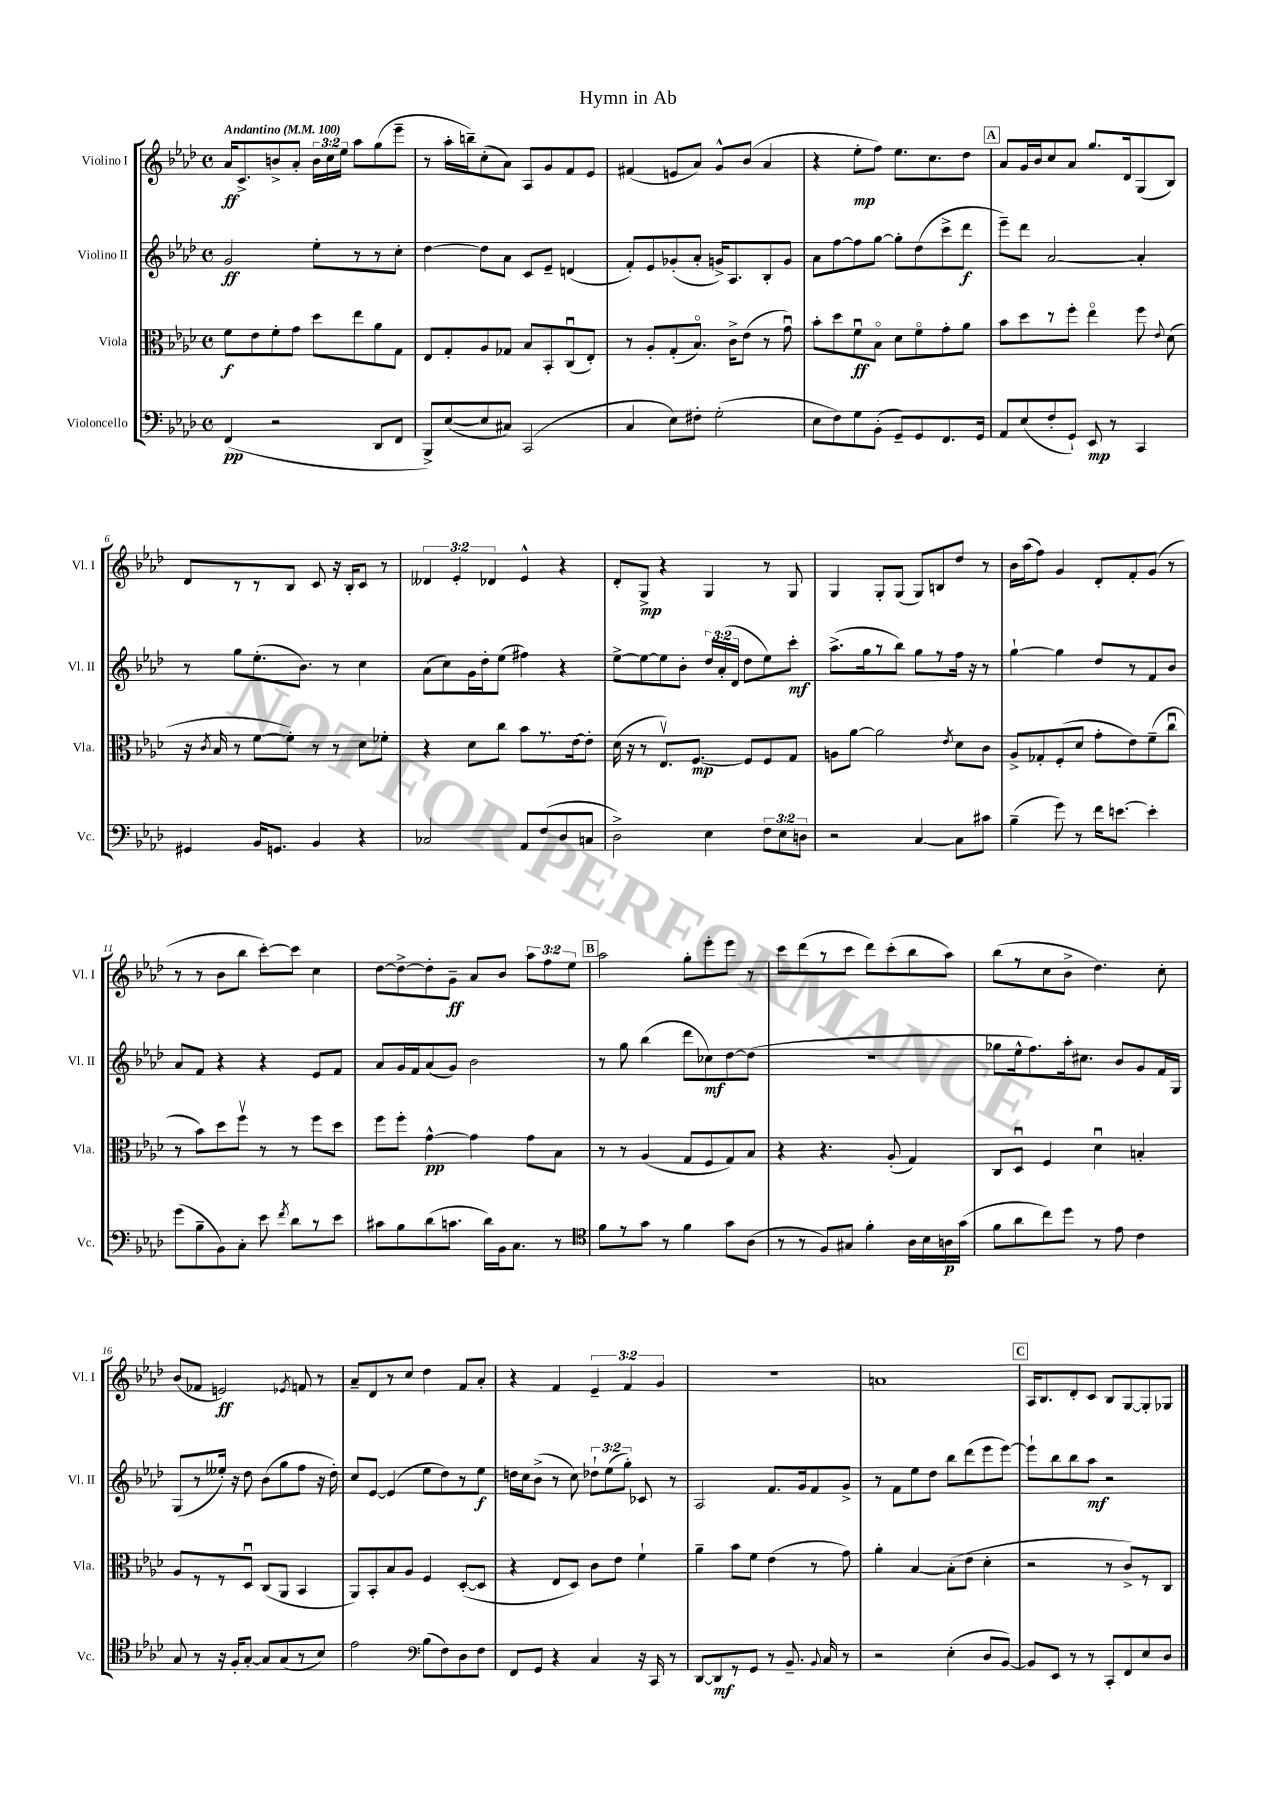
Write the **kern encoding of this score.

**kern	**kern	**kern	**kern
*staff4	*staff3	*staff2	*staff1
*clefF4	*clefC3	*clefG2	*clefG2
*k[b-e-a-d-]	*k[b-e-a-d-]	*k[b-e-a-d-]	*k[b-e-a-d-]
*M4/4	*M4/4	*M4/4	*M4/4
*met(c)	*met(c)	*met(c)	*met(c)
*MM100	*MM100	*MM100	*MM100
(4FF	8f	2g	16a-
.	.	.	8.c^
.	8e-	.	.
2r	8f'	.	8b^
.	8g	.	8a-'
.	8dd-	8ee-'	24b
.	.	.	24cc
.	.	.	24ee-
.	8ee-	8r	8aa-
8DD-	8a-	8r	(8gg
8FF	8G	8cc'	8eee-~
=	=	=	=
8BBB-^)	8E-	[4dd-	8r
([8E-	8G'	.	16aa-'
.	.	.	16bb~)
8E-]	8A-	8dd-]	(8cc'
8C#)	8G-	8a-	8a-)
(2CC	8B-	8c	8A-
.	8BB-'	8e-~	8g
.	(8Cu	(4d	8f
.	8E-')	.	8e-
=	=	=	=
4C	8r	8f')	(4f#
.	8A-'	8e-	.
8E-)	(8G'	(8g-'	8e
8F#'	8.B-o)	8a-'	8a-)
(2G'	.	16g^)	8g^^
.	16c^	8.A-	.
.	(8e-	.	(8b-
.	8r	8B-'	4a-
.	8gu)	8g	.
=	=	=	=
8E-	8b-'	8a-	4r
8F)	8dd-	[8ff	.
8G	8fu	8ff]	8ee-'
(8BB-'	8B-o	[8gg	8ff)
8GG~)	8d-	8gg']	8.ee-
8GG	8fo	(8dd-	.
.	.	.	8.cc
8.FF	8g'	8ccc^	.
.	8a-	8ddd-	8dd-
16GG	.	.	.
=	=	=	=
8AA-	8b-	8eee-~)	8a-
(8E-	8dd-	8ddd-	16g
.	.	.	16b-
8F'	8r	[2a-	8cc
8GG`)	8ff'	.	8a-
8EE-	4ee-o	.	8.gg
8r	.	.	.
.	.	.	16d-
4CC	8ff	4a-']	(8G
.	8qqe-	.	.
.	(8d-	.	8B-)
=	=	=	=
4GG#	16r	8r	8d-
.	8qc	.	.
.	16B-	.	.
.	8r	8gg	8r
16BB-	[8f	(8.ee-'	8r
8.GG	.	.	.
.	8f'])	.	8B-
.	.	8.b-)	.
4BB-	8r	.	8c
.	8r	8r	16r
.	.	.	16B-'
4r	8d-	4cc	8c
.	8f-'	.	8r
=	=	=	=
2C-	4r	(8a-	6d--
.	.	8cc)	.
.	.	.	6e-'
.	8d-	16g	.
.	.	16dd-'	.
.	.	.	6d-
.	8cc	(8ee-	.
8AA-	8b-	4ff#)	4e-^^
(8F	8.r	.	.
8D-	.	4r	4r
.	[16e-	.	.
8C	8e-']	.	.
=	=	=	=
2D-^)	(16d-	[8ee-^	8d-'
.	16r	.	.
.	8r	8ee-_	8G^
.	8.E-v)	8ee-]	4r
.	.	8b-'	.
.	[8.F	.	.
4E-	.	24dd-	4G
.	.	(24a-'	.
.	.	24d-	.
.	8F]	8dd-	.
12F	8F	8ee-)	8r
12E-	.	.	.
.	8G	8ccc'	8G
12D	.	.	.
=	=	=	=
2r	8A	(8.aa-^	4G
.	[8a-	.	.
.	.	16gg	.
.	2a-]	8r	8G'
.	.	8bb-)	(8G
[4C	.	8gg	8G)
.	.	8r	8B
.	8qe-	.	.
8C]	8d-	16ff	8dd-
.	.	16r	.
8c#	8c	8r	8r
=	=	=	=
(4B-~	8A-^	[4gg`	16b-
.	.	.	(16aa-
.	8G-'	.	8ff)
8g)	(8F'	4gg]	4g
8r	8d-	.	.
16f	8g'	8dd-	8d-'
[8.e	.	.	.
.	8e-)	8r	8f'
4e']	(8f~	8f	(8g
.	8ccu	8b-	8r
=	=	=	=
(8g	8r	8a-	8r
8B-~	8b-)	8f	8r
8BB-)	8dd-	4r	8b-
8C'	8ffv	.	8bb-
8e-	8r	4r	[8ccc')
8qf	.	.	.
8d-	8r	.	8ccc]
8r	8ff	8e-	4cc
8e-	8dd-	8f	.
=	=	=	=
8c#	8ff	8a-	[8dd-
8B-	8ff'	16g	8dd-^_
.	.	16f	.
(8d-	[4g^^	(8a-	8dd-']
8.c	.	8g)	8g~
.	4g]	2b-	8a-
16d-)	.	.	.
16BB-	.	.	8b-
8.C	.	.	.
.	8g	.	12aa-
.	.	.	12ff
8r	8B-	.	.
.	.	.	12ee-
=	=	=	=
*clefC4	*	*	*
8f	8r	8r	2aa-
8r	8r	8gg	.
8g	(4A-	(4bb-	.
8r	.	.	.
4f	8G	8ddd-	8gg'
.	8F	8cc-)	8eee-'
8g	8G)	[8dd-	8eee-
(8A-	8B-	(8dd-]	8r
=	=	=	=
8r	4r	1r	8ccc
8r	.	.	(8ddd-
8F)	4.r	.	8r
8G#	.	.	8ccc
4f'	.	.	8ddd-)
.	(8A-'	.	(8ccc'
16A-	4G)	.	8bb-
16B-	.	.	.
16A	.	.	8aa-)
(16g	.	.	.
=	=	=	=
8f	8C	8gg-	(8bb-
8a-	8D-u	16ee-^^	8r
.	.	8.ff)	.
8cc)	4F	.	8cc
8dd-	.	16aa-'	8b-^
.	.	8.cc#	.
8r	4d-u	.	4.dd-)
8e-	.	8b-	.
4c	4B'	8g	.
.	.	16f	8cc'
.	.	16G	.
=	=	=	=
8G	8A-	(8G	(8b-
8r	8r	8r	8f-
16r	8r	16ee--')	2e)
16F'	.	16r	.
[8G'	8D-u	8dd-	.
8G]	(8C	(8b-	.
(8G	8AA-	8gg	.
.	.	.	8qe-
8r	4BB-	8ff	8f
8B-)	.	16r	8r
.	.	16dd-')	.
=	=	=	=
2e-	8AA-)	8cc	8a-~
.	8BB-'	[8e-	8d-
.	8B-	(4e-]	8r
.	8A-	.	8cc
*clefF4	*	*	*
(8B-	4F	8ee-	4dd-
8F)	.	8dd-)	.
8D-	([8D-'	8r	8f
8F	8D-]	8ee-	8a-'
=	=	=	=
8FF	4r	16dd	4r
.	.	16cc	.
8GG	.	(8b-^	.
4r	8E-	8r	4f
.	8D-)	8cc)	.
4C	8c	12dd-`	6e-~
.	.	(12ee-	.
.	8e-	.	.
.	.	12gg')	6f
16r	4f`	8c-	.
16CC	.	.	.
.	.	.	6g
8r	.	8r	.
=	=	=	=
[8DD-	4a-~	2A-	1r
8DD-]	.	.	.
8r	8b-	.	.
8GG	8f	.	.
8r	(4e-	8.f	.
8.BB-~	.	.	.
.	.	16g	.
.	8r	8f	.
8qqBB-	.	.	.
16C	.	.	.
8r	8g)	8g^	.
=	=	=	=
2r	4a-'	8r	1a
.	.	8f	.
.	[4B-	8ee-	.
.	.	8dd-	.
(4E-'	(8B-']	8bb-	.
.	8e-	(8ddd-	.
8D-	4d-'	8eee-	.
[8BB-)	.	[8eee-)	.
=	=	=	=
8BB-]	2r	8eee-`]	16A-
.	.	.	8.B-
8EE-	.	8bb-	.
8r	.	8bb-	8d-'
8r	.	8aa-	8c
8CC'	8r	2r	8B-
8FF	8c^)	.	[8G
8E-	8r	.	8G']
8D-	8C	.	8G-
==	==	==	==
*-	*-	*-	*-
